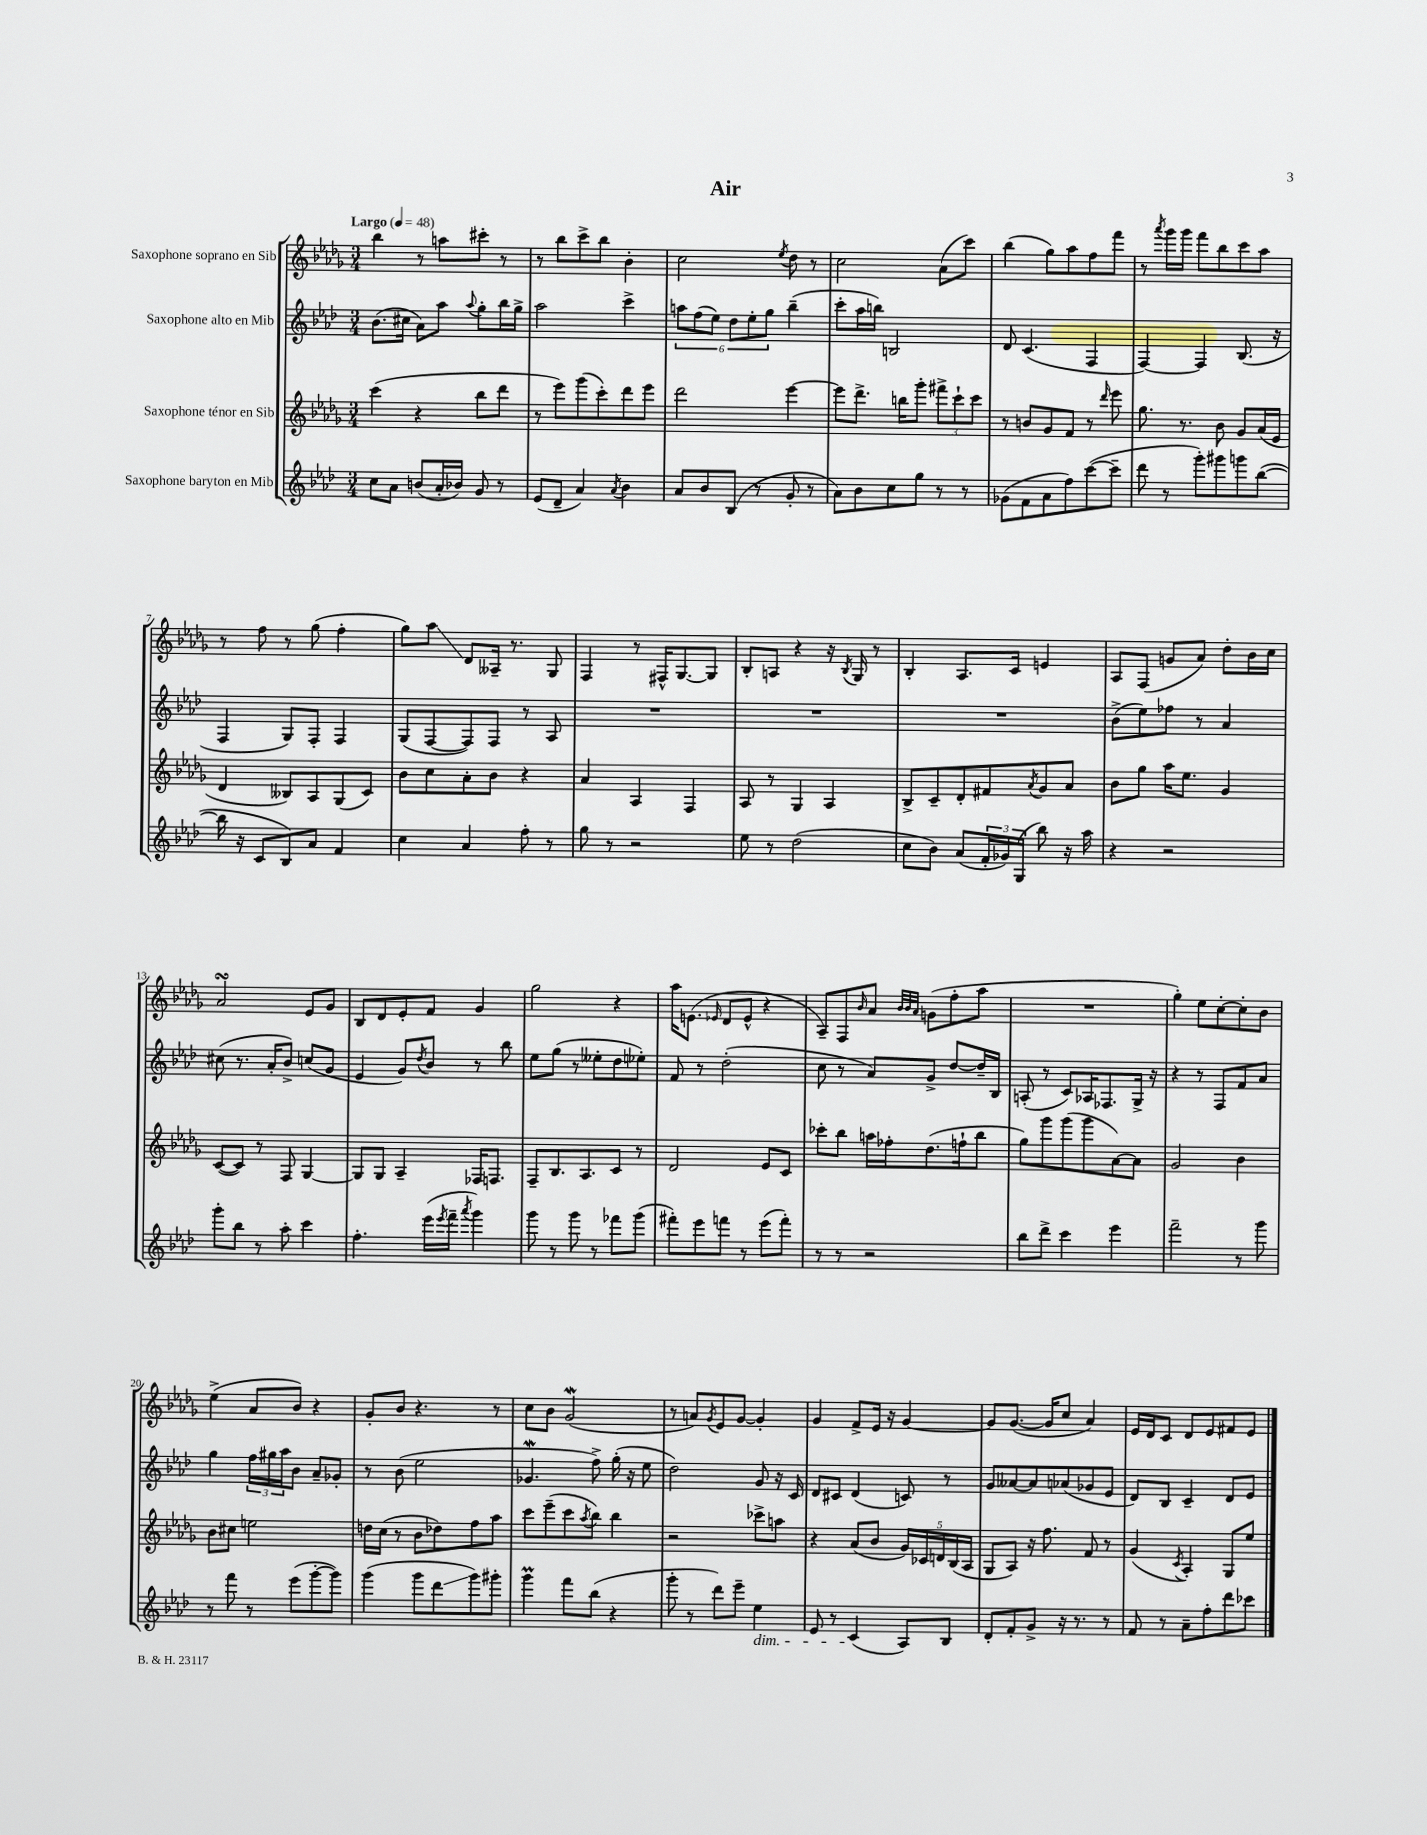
\header { title = "Air" }
<<
\new StaffGroup <<
\new Staff = "s0" \with { instrumentName = "Saxophone soprano en Sib" } {
    \clef treble \key des \major \numericTimeSignature \time 3/4 \tempo "Largo" 4 = 48
    bes''4 r8 a''8 cis'''8-. r8 |
    r8 bes''8 c'''8-> bes''8 bes'4-. |
    c''2 \acciaccatura { ees''8 } des''8 r8 |
    c''2 aes'8( c'''8) |
    bes''4( ges''8) aes''8 f''8 f'''8 |
    r8 \acciaccatura { aes'''8 } ges'''16 ges'''16 f'''8 bes''8 c'''8 aes''8 |
    r8 f''8 r8 ges''8( f''4-. |
    ges''8) aes''8\glissando des'8 aeses16-- r8. ges8 |
    f4 r8 fis16-^ ges8.~ ges8 |
    bes8-. a8 r4 r16 \acciaccatura { bes8 } ges16 r8 |
    bes4-. aes8. c'16 e'4 |
    aes8 f8( g'8 aes'8) des''8-. bes'16 c''16 |
    aes'2\turn ees'8 ges'8 |
    bes8 des'8 ees'8-. f'8 ges'4 |
    ges''2 r4 |
    aes''16 e'8.( \grace { ees'16 } des'8 ees'8-^ r4 |
    aes8--) f8 \grace { bes'16 } aes'8 \grace { bes'32 bes'32 aes'32 } g'8( f''8-. aes''8 |
    R2. |
    ges''4-.) ees''8 c''8~-. c''8-. bes'8 |
    ees''4->( aes'8 bes'8) r4 |
    ges'8-. bes'8 r4. r8 |
    c''8 bes'8 ges'2\mordent( |
    r8 a'8) \acciaccatura { ges'8 } ees'8 ges'8~ ges'4-. |
    ges'4 f'8-> ees'16 r16 ges'4~ |
    ges'8 ges'8.~( ges'16 c''8 aes'4) |
    ees'16 des'16 c'8 des'8 ees'8 fis'8 ees'8 \bar "|." |
}
\new Staff = "s1" \with { instrumentName = "Saxophone alto en Mib" } {
    \clef treble \key aes \major \numericTimeSignature \time 3/4
    bes'8.( cis''16 aes'8) aes''8 \appoggiatura { aes''8 } g''8-. bes''16 g''16-> |
    aes''2 c'''4-> |
    \tuplet 6/4 { a''8 f''8( ees''8) des''8 ees''8-. g''8 } bes''4--( |
    c'''8-. aes''16 b''16) b2 |
    des'8 c'4.( f4 |
    f4~) f4 bes8.( r16 |
    f4 g8) f8-. f4 |
    g8( f8~ f8) f8 r8 aes8 |
    R2. |
    R2. |
    R2. |
    bes'8->( ees''8) fes''8 r8 aes'4 |
    cis''8( r8. aes'16-. bes'8->) c''8( g'8 |
    ees'4 g'8) \acciaccatura { des''8 } bes'8 r8 bes''8 |
    ees''8 g''8( r8 eeses''8-. des''8 ees''8-.) |
    f'8 r8 des''2-.( |
    c''8 r8 aes'8) g'8-> des''8~ des''16-- bes16 |
    a8-.( r8 c'8) aes16 fes8. g16-> r16 |
    r4 r8 f8 f'8 aes'8 |
    g''4 \tuplet 3/2 { f''16 gis''16 aes''16 } bes'8 aes'8-- ges'8-. |
    r8 bes'8( ees''2 |
    ges'4.\mordent f''8->) g''16-.( r16 ees''8 |
    des''2) g'8 r16 c'16 |
    des'8 cis'8 des'4( c'8) r8 |
    g'8 aeses'8~ aeses'8 aes'8( ges'8 ees'8 |
    des'8) bes8 c'4-- des'8 ees'8 \bar "|." |
}
\new Staff = "s2" \with { instrumentName = "Saxophone ténor en Sib" } {
    \clef treble \key des \major \numericTimeSignature \time 3/4
    c'''4( r4 bes''8 des'''8 |
    r8 ees'''8) ges'''8( c'''8-.) des'''8 ees'''8 |
    des'''2 ees'''4~ |
    ees'''8 des'''8.-> b''16 ges'''8-. \tuplet 3/2 { fis'''8-> c'''8-! c'''8 } |
    r8 b'8 ges'8 f'8 r8 \grace { des'''16 } ees'''8 |
    ges''8. r8. bes'8 ges'8 aes'16( ees'16 |
    des'4 beses8) aes8 ges8( c'8) |
    bes'8 c''8 aes'8-. bes'8 r4 |
    aes'4 aes4 f4 |
    aes8 r8 ges4 aes4 |
    bes8-> c'8-- des'8-. fis'8 \acciaccatura { aes'8 } ges'8 aes'8 |
    bes'8 ges''8 aes''16 ees''8. ges'4 |
    c'8~( c'8) r8 f8 ges4~ |
    ges8 ges8 aes4-- fes16 f8. |
    f8-- bes8. aes8. c'8 r8 |
    des'2 ees'8 c'8 |
    ces'''8-. bes''8 a''16 fes''16-. des''8.( f''16-! bes''8 |
    ges''8) ges'''8 ges'''8( ges'''8 aes'8~) aes'8 |
    ges'2 bes'4 |
    bes'8 cis''8 e''2 |
    d''16 c''16( r8 bes'8 des''8) f''8 aes''8 |
    c'''8 ees'''8--( c'''8 \acciaccatura { aes''8 } bes''8) bes''4 |
    r2 ces'''8-> a''8 |
    r4 aes'8( bes'8 \tuplet 5/4 { ges'16) ces'16 d'16 bes16( aes16 } |
    ges8 aes8) r16 f''8. f'8 r8 |
    ges'4( \acciaccatura { c'8 } aes4-.) ges8 ees''8 \bar "|." |
}
\new Staff = "s3" \with { instrumentName = "Saxophone baryton en Mib" } {
    \clef treble \key aes \major \numericTimeSignature \time 3/4
    c''8 aes'8 b'8( aes'16-. bes'16) g'8 r8 |
    ees'8( des'8-- aes'4) \acciaccatura { aes'8 } bes'4 |
    aes'8 bes'8 bes8( r8 g'8-. r8 |
    aes'8) bes'8 c''8 g''8 r8 r8 |
    ges'8( f'8 aes'8 f''8) c'''8~( c'''8-- |
    des'''8 r8 g'''8-.) gis'''8 g'''8 bes''8~( |
    bes''16 r16 c'8 bes8) aes'8 f'4 |
    c''4 aes'4 f''8-. r8 |
    g''8 r8 r2 |
    ees''8 r8 des''2( |
    c''8 bes'8) aes'8( \tuplet 3/2 { f'16-. ges'16) g16( } bes''8) r16 aes''16 |
    r4 r2 |
    g'''8-. bes''8 r8 aes''8-. c'''4 |
    f''4.-. ees'''16( \acciaccatura { ees'''8 } f'''16-- \acciaccatura { aes'''8 } g'''4) |
    g'''8 r8 g'''8 r8 fes'''8 g'''8( |
    fis'''8-.) ees'''8 f'''8 r8 ees'''8( f'''8-.) |
    r8 r8 r2 |
    bes''8 des'''8-> c'''4 ees'''4 |
    f'''2-- r8 g'''8 |
    r8 f'''8 r8 ees'''8( g'''8~-. g'''8) |
    g'''4( g'''8 des'''8\glissando g'''8) gis'''8-. |
    g'''4\prall f'''8 bes''8( r4 |
    g'''8-. r8 des'''8) ees'''8-- ees''4\dim |
    ees'8 r8 c'4\!( aes8) bes8 |
    des'8-. f'8-. g'8-> r16 r8. r8 |
    f'8 r8 aes'8-- f''8-. des'''8 ces'''8 \bar "|." |
}
>>
>>
